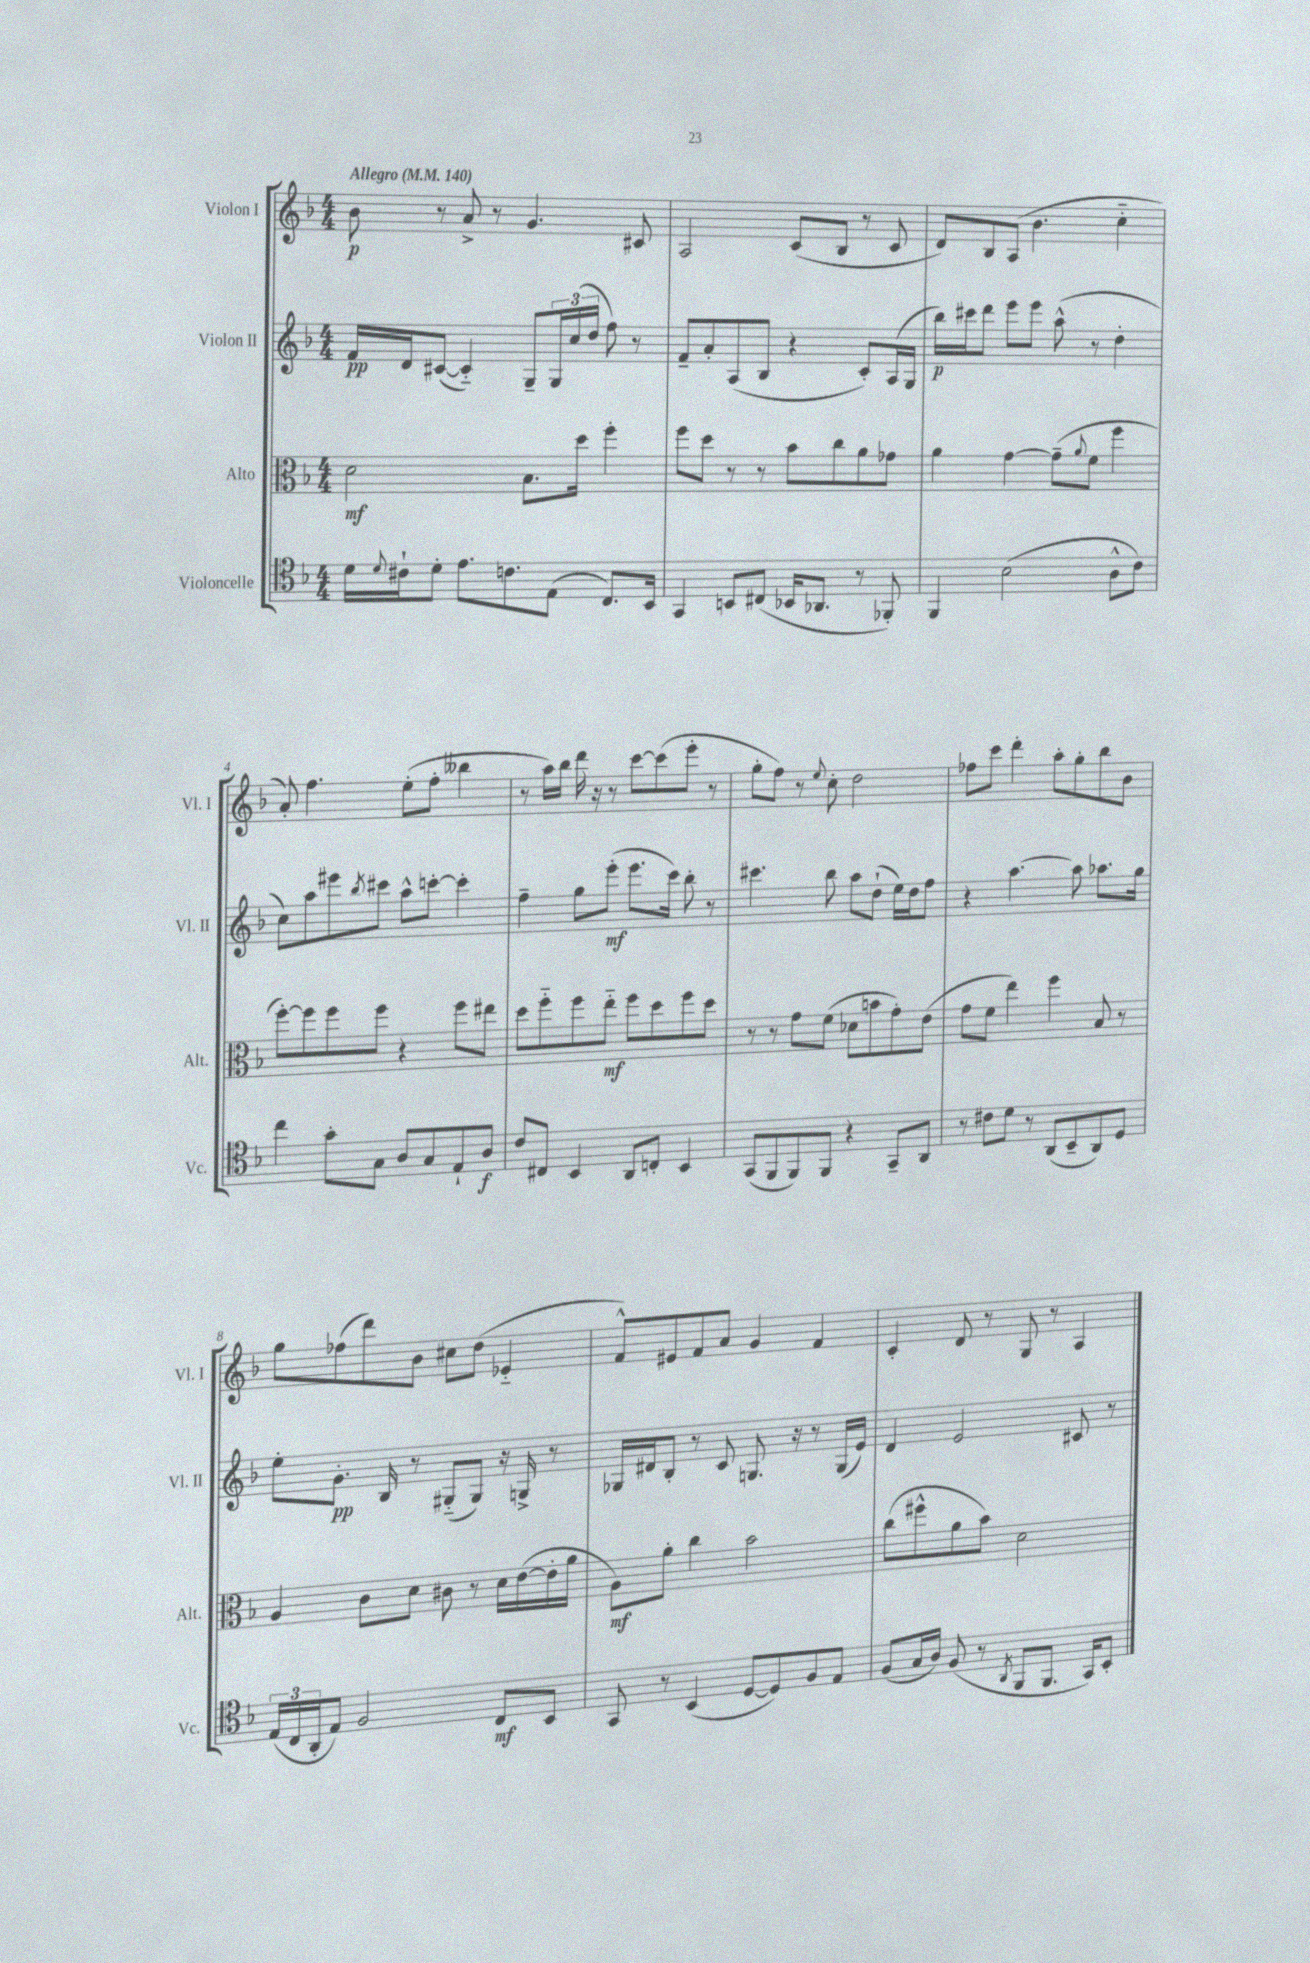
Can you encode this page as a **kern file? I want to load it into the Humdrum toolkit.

**kern	**kern	**kern	**kern
*staff4	*staff3	*staff2	*staff1
*clefC4	*clefC3	*clefG2	*clefG2
*k[b-]	*k[b-]	*k[b-]	*k[b-]
*M4/4	*M4/4	*M4/4	*M4/4
*MM140	*MM140	*MM140	*MM140
16d	2d	16f	8b-
8qqd	.	.	.
16c#`	.	16d	.
8d'	.	([8c#	8r
8.e	.	4c#'~])	8a^
.	.	.	8r
8.c	.	.	.
.	8.B-	8G~	4.g
(8E	.	24G	.
.	.	(24cc	.
.	16dd	.	.
.	.	24dd	.
8.C)	4ff'	8ff)	.
.	.	8r	8c#
16BB-	.	.	.
=	=	=	=
4GG	8ff	8f~	2A
.	8dd	8a'	.
8BB	8r	(8A	.
(8C#	8r	8B-	.
16BB-	8b-	4r	(8c
8.AA-	.	.	.
.	8cc	.	8B-
8r	8a	8c')	8r
8FF-')	8g-	(16A	8c
.	.	16G	.
=	=	=	=
4FF	4a	16bb-)	8d)
.	.	16ccc#	.
.	.	8ddd	8B-
(2B-	[4g	8eee	(8A
.	.	8eee	4.b-
.	(8g~]	(8aa^^	.
.	8qqa	.	.
.	8f	8r	.
8A^^	4ff	4dd'	4cc'~
8c)	.	.	.
=	=	=	=
4cc	[8ff')	8cc)	8a')
.	8ff]	8aa	4.ff
8g'	8ff	8eee#	.
.	.	8qbb-	.
8G	8ff	8ccc#	.
8A	4r	8aa^^	(8ee'
8G	.	[8ccc'	8ff'
8E`	8ff	4ccc']	4bb--
8A	8ee#	.	.
=	=	=	=
8c	8dd	4ff~	8r
8C#	8ff'~	.	16aa)
.	.	.	16bb-
4BB-	8ff	8gg	16ddd
.	.	.	16r
.	8ee'~	(8eee'	8r
8AA	8ff	8.eee	[8ccc
8C'	8dd	.	(8ccc]
.	.	16ccc)	.
4BB-	8ff	8bb-'	8eee'
.	8dd	8r	8r
=	=	=	=
(8GG	8r	4.ccc#	8gg'
8FF	8r	.	8ff)
8FF)	8g	.	8r
.	.	.	8qqee
8FF	(8f	8bb-	8cc'
4r	8d-	8aa	2dd
.	8b	(8dd`	.
8GG~	8g')	16ee)	.
.	.	16dd	.
8AA	(8e	8ff	.
=	=	=	=
8r	8g	4r	8ff-
8c#	8f	.	8ccc
8d	4ee)	[4.aa	4ddd'
8r	.	.	.
(8AA	4ff	.	8aa'
8BB-~	.	8aa]	8gg'
8AA)	8B-	8.aa-	8bb-
8D	8r	.	8b-
.	.	16gg	.
=	=	=	=
(24E	4A	8ee'	8gg
24C	.	.	.
24AA'	.	.	.
8E)	.	8.g'	(8ff-
2F	8c	.	8ddd)
.	.	16B-	.
.	8d	8r	8b-
.	8c#	(8G#'~	8cc#
.	8r	8G#)	(8dd
8C	16d	16r	4e-'~
.	([16e	16G^	.
8BB-	16e']	8r	.
.	16a	.	.
=	=	=	=
8GG	8A)	16G-	8f^^)
.	.	16d#	.
8r	8a'	8B-'	8e#
(4BB-	4cc	8r	8f
.	.	8c	8a
[8D	2b-	8.G	4g
8D])	.	.	.
.	.	16r	.
8F	.	8r	4f
8E	.	(16G	.
.	.	16e)	.
=	=	=	=
(8F	(8cc	4d	4c'
16G	8ff#^^	.	.
16A)	.	.	.
(8F	8a	2e	8d
8r	8b-)	.	8r
8qAA	.	.	.
8FF	2d	.	8G
8.FF	.	.	8r
.	.	8c#	4A
16GG)	.	.	.
8BB-'	.	8r	.
==	==	==	==
*-	*-	*-	*-
